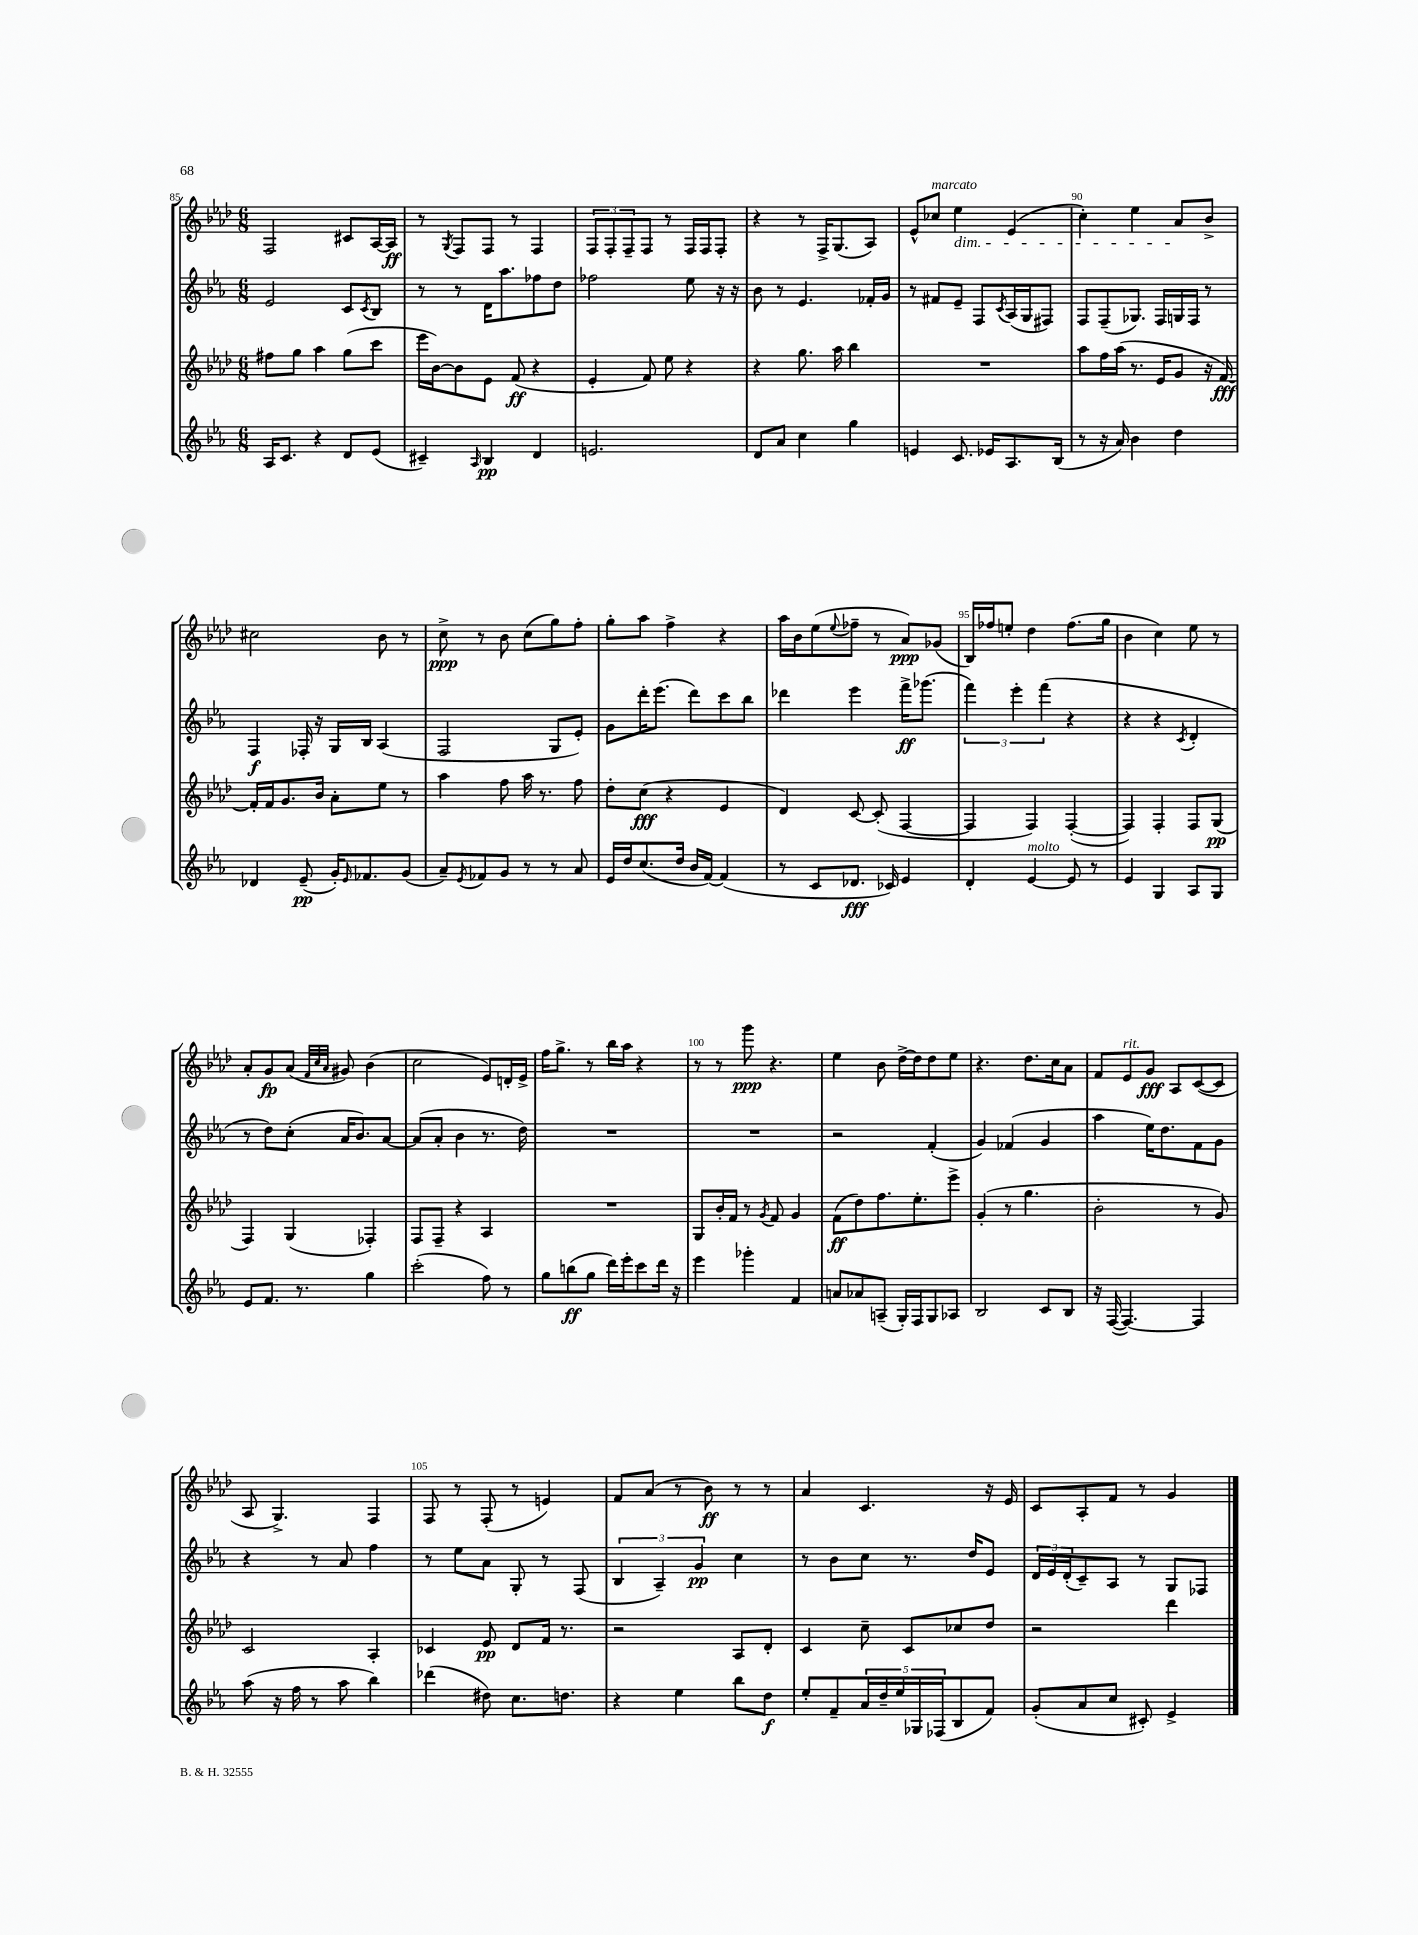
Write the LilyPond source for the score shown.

<<
\new StaffGroup <<
\new Staff = "s0" {
    \clef treble \key aes \major \numericTimeSignature \time 6/8
    f2 cis'8 aes16~ aes16\ff |
    r8 \acciaccatura { g8 } f8 f8 r8 f4 |
    \tuplet 3/2 { f8 f8-. f8-- } f8 r8 f16 f16 f8-. |
    r4 r8 f16-> g8.( aes8) |
    ees'8-^ ces''8^\markup { \italic "marcato" } ees''4\dim ees'4( |
    c''4-.) ees''4 aes'8\! bes'8-> |
    cis''2 bes'8 r8 |
    c''8->\ppp r8 bes'8 c''8( g''8) f''8-. |
    g''8-. aes''8 f''4-> r4 |
    aes''16 bes'16 ees''8( \appoggiatura { ees''8 } fes''8-- r8 aes'8\ppp) ges'8( |
    bes16) fes''16 e''8-. des''4 fes''8.( g''16 |
    bes'4 c''4) ees''8 r8 |
    aes'8-. g'8\fp aes'8( \grace { f'32 c''32 aes'32 } gis'8) bes'4( |
    c''2 ees'8) d'16-. ees'16-> |
    f''16 g''8.-> r8 bes''16 aes''16 r4 |
    r8 r8 g'''8\ppp r4. |
    ees''4 bes'8 des''16~-> des''16 des''8 ees''8 |
    r4. des''8. c''16 aes'8 |
    f'8 ees'8^\markup { \italic "rit." } g'8\fff aes8 c'8~( c'8 |
    aes8 g4.->) f4 |
    f8 r8 f8-.( r8 e'4) |
    f'8 aes'8( r8 bes'8\ff) r8 r8 |
    aes'4 c'4. r16 ees'16 |
    c'8 aes8-. f'8 r8 g'4 \bar "|." |
}
\new Staff = "s1" {
    \clef treble \key ees \major \numericTimeSignature \time 6/8
    ees'2 c'8 \acciaccatura { c'8 } bes8 |
    r8 r8 d'16 aes''8. fes''8 d''8 |
    fes''2 ees''8 r16 r16 |
    bes'8 r8 ees'4. fes'16-. g'16 |
    r8 fis'8 ees'8-- f8 \acciaccatura { c'8 } aes16( g16 fis8) |
    f8 f8--( ges8.) f16 g16 f16 r8 |
    f4\f fes16-. r16 g16 bes16 aes4( |
    f2 g8 ees'8-.) |
    g'8 d'''16-. ees'''8.( d'''8) c'''8 bes''8 |
    des'''4 ees'''4 f'''16->\ff ges'''8.( |
    \tuplet 3/2 { f'''4) ees'''4-. f'''4( } r4 |
    r4 r4 \acciaccatura { c'8 } d'4-. |
    r8 d''8) c''8-.( aes'16 bes'8.) aes'8~ |
    aes'8( aes'8-. bes'4 r8. d''16) |
    R2. |
    R2. |
    r2 f'4-.( |
    g'4) fes'4( g'4 |
    aes''4 ees''16) d''8. f'8 g'8 |
    r4 r8 aes'8 f''4 |
    r8 ees''8 aes'8 g8-. r8 f8( |
    \tuplet 3/2 { bes4 aes4--) g'4\pp } c''4 |
    r8 bes'8 c''8 r8. d''16 ees'8 |
    \tuplet 3/2 { d'16 ees'16 d'16-.( } c'8--) aes8 r8 g8 fes8 \bar "|." |
}
\new Staff = "s2" {
    \clef treble \key aes \major \numericTimeSignature \time 6/8
    fis''8 g''8 aes''4 g''8( c'''8 |
    ees'''16 bes'16~) bes'8 ees'8 f'8\ff( r4 |
    ees'4-. f'8) ees''8 r4 |
    r4 g''8. aes''16 bes''4 |
    R2. |
    aes''8 f''16 aes''16( r8. ees'16 g'8 r16 f'16~\fff) |
    f'16-. f'16 g'8. bes'16 aes'8-. ees''8 r8 |
    aes''4 f''8 aes''16 r8. f''8 |
    des''8-. c''8\fff( r4 ees'4 |
    des'4) c'8~ c'8-.( f4~ |
    f4 f4) f4~-.( |
    f4) f4-. f8 g8\pp( |
    f4) g4( fes4-.) |
    f8 f8-- r4 aes4 |
    R2. |
    g8 bes'16-. f'16 r8 \acciaccatura { g'8 } f'8 g'4 |
    f'8\ff( des''8) f''8. ees''8.-. ees'''8-> |
    g'4-.( r8 g''4. |
    bes'2-. r8 g'8) |
    c'2 aes4-. |
    ces'4 ees'8\pp des'8 f'16 r8. |
    r2 aes8 des'8-. |
    c'4 c''8-- c'8 ces''8 des''8 |
    r2 des'''4 \bar "|." |
}
\new Staff = "s3" {
    \clef treble \key ees \major \numericTimeSignature \time 6/8
    aes16 c'8. r4 d'8 ees'8( |
    cis'4--) \grace { aes16 } bes4\pp d'4 |
    e'2. |
    d'8 aes'8 c''4 g''4 |
    e'4 c'8. ees'16 aes8. bes16( |
    r8 r16 aes'16) bes'4 d''4 |
    des'4 ees'8--\pp( g'16-.) \grace { ees'16 } fes'8. g'8( |
    aes'8--) \acciaccatura { ees'8 } fes'8 g'8 r8 r8 aes'8 |
    ees'16 d''16 c''8.( d''16 bes'16 f'16~) f'4( |
    r8 c'8 des'8.\fff ces'16) ees'4 |
    d'4-. ees'4~^\markup { \italic "molto" } ees'8 r8 |
    ees'4 g4 aes8 g8 |
    ees'8 f'8. r8. g''4 |
    c'''2-.( f''8) r8 |
    g''8 b''8\ff( g''8 d'''16) ees'''16-. c'''8 d'''16 r16 |
    ees'''4 ges'''4-. f'4 |
    a'8 aes'8 a8--( g16-.) f16 g8 aes8 |
    bes2 c'8 bes8 |
    r16 f16~( f4.~) f4 |
    aes''8( r16 f''16 r8 aes''8 bes''4) |
    des'''4( dis''8) c''8. d''8. |
    r4 ees''4 bes''8 d''8\f |
    ees''8-. f'8-- \tuplet 5/4 { aes'16 d''16-- ees''16 ges16 fes16( } bes8 f'8) |
    g'8-.( aes'8 c''8 cis'8-.) ees'4-> \bar "|." |
}
>>
>>
\layout { \context { \Score currentBarNumber = #85 \override BarNumber.break-visibility = ##(#f #t #t) barNumberVisibility = #(every-nth-bar-number-visible 5) } }
